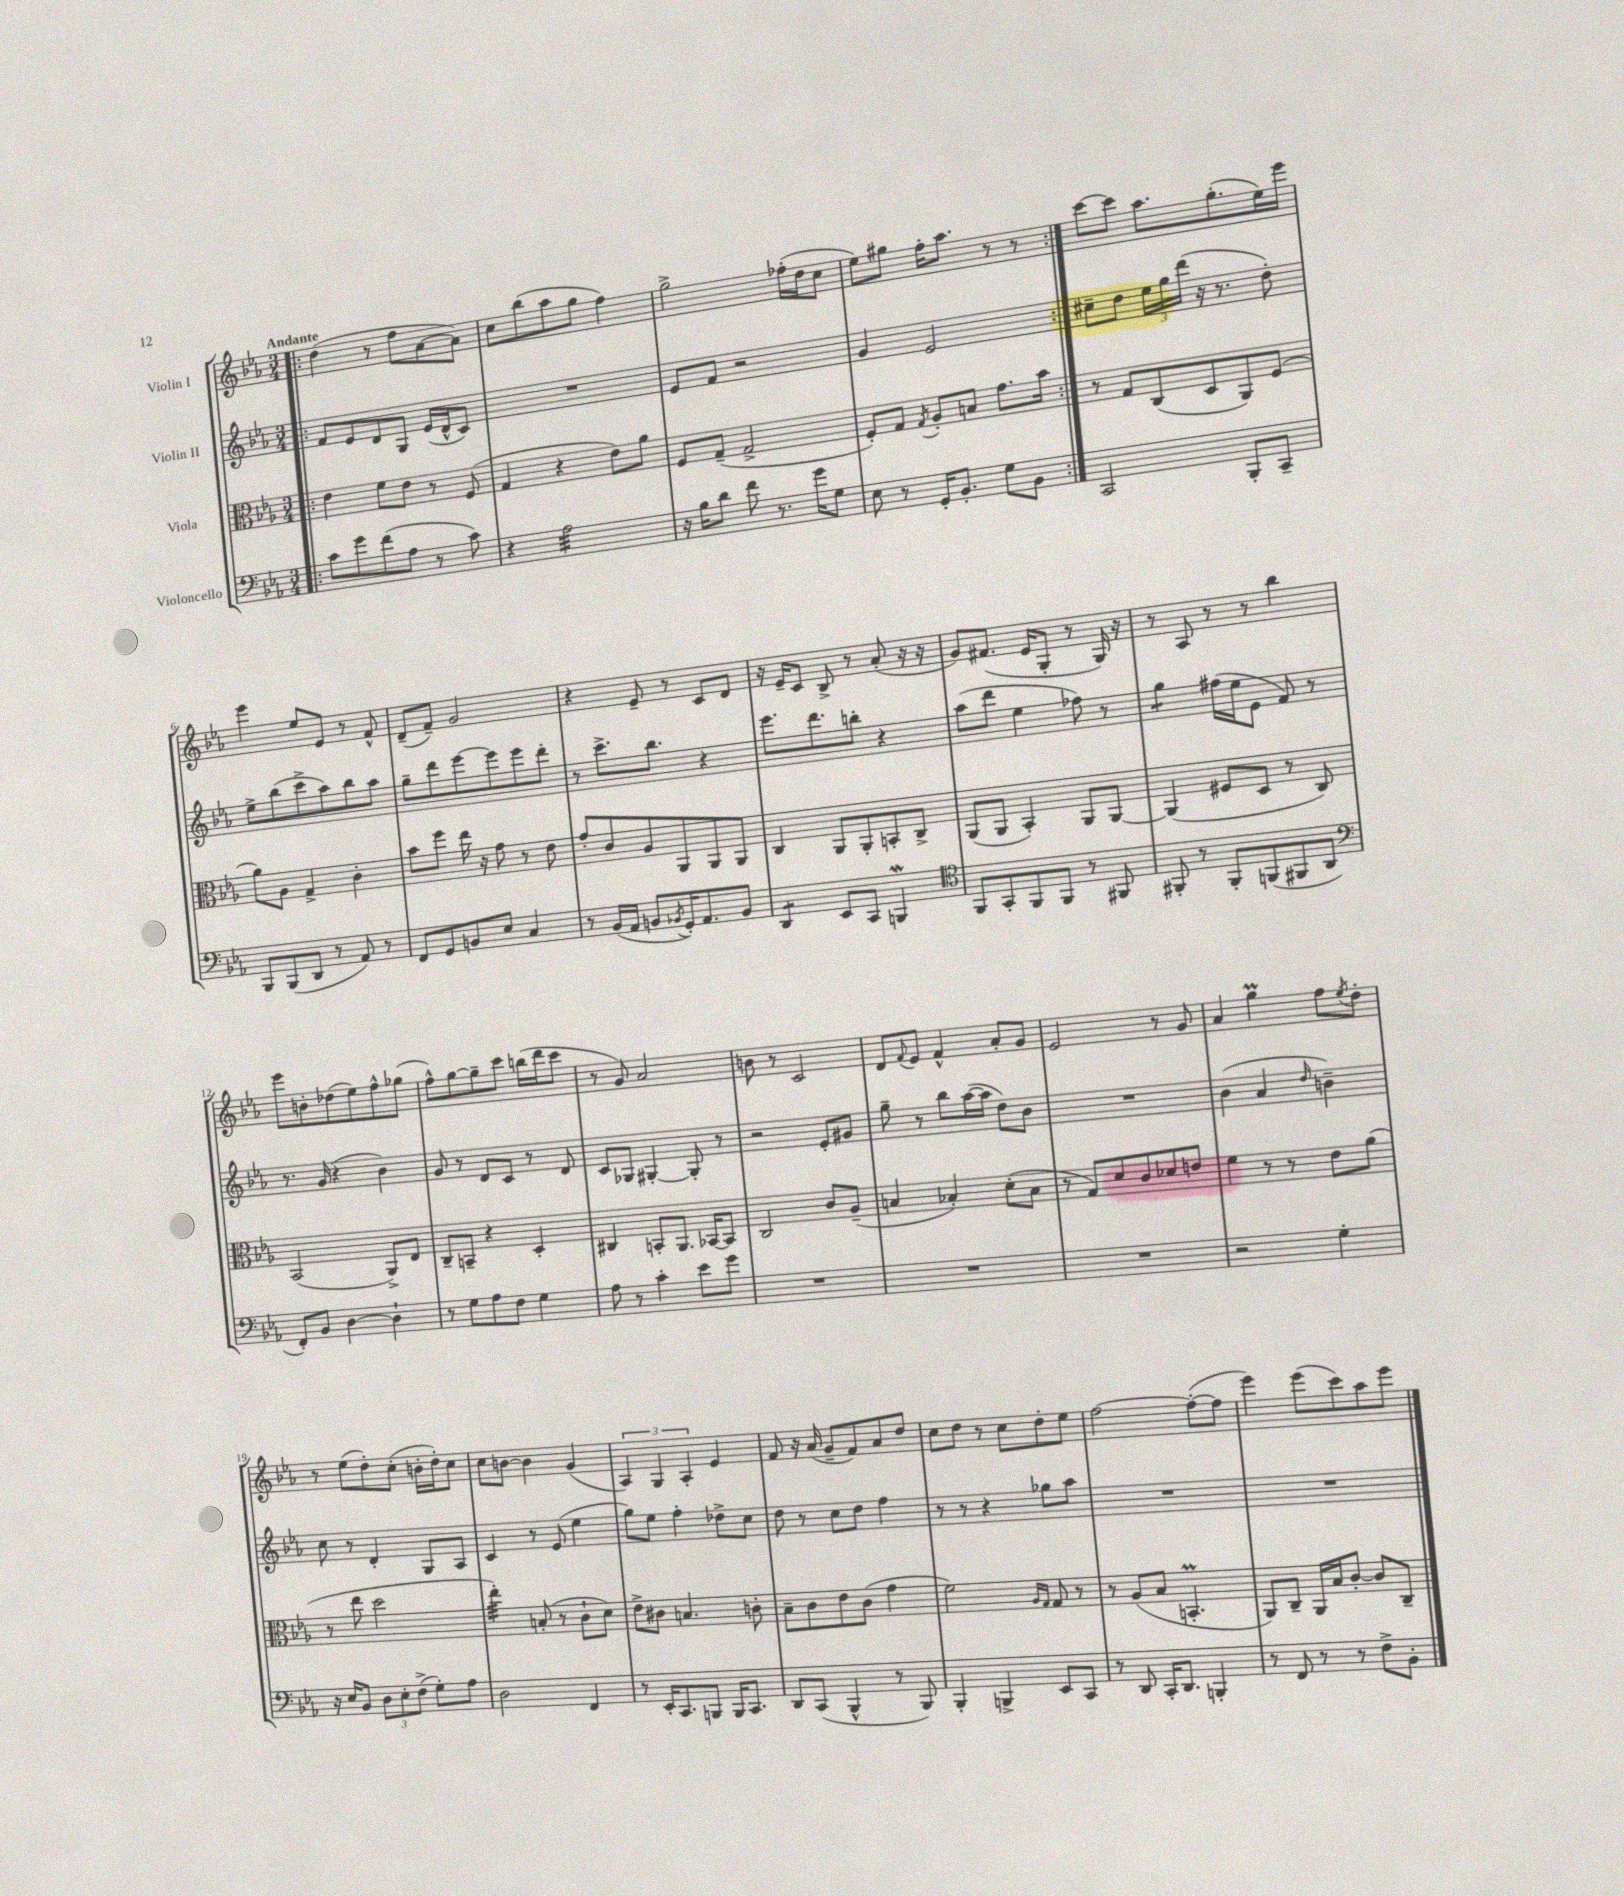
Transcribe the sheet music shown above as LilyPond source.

<<
\new StaffGroup <<
\new Staff = "s0" \with { instrumentName = "Violin I" } {
    \clef treble \key ees \major \numericTimeSignature \time 3/4 \tempo "Andante"
    \repeat volta 2 { \bar ".|:" d''4( r8 f''8 aes'8~ aes'8) |
    c''8 bes''8( aes''8 g''8 f''4) |
    g''2-> fes''16-.( d''16 c''8 |
    ees''8) gis''8 f''16-. aes''8. r8 r8 | }
    c'''8~ c'''8 aes''8. g''8.-.( ees''16) ees'''16 |
    ees'''4 ees''8 ees'8 r8 f'8-^ |
    d'8--( f'8--) g'2 |
    r4 ees'8-- r8 c'8 d'8 |
    r16 ees'16-- c'8 bes8-> r8 aes'8-.( r16 r16 |
    g'8) fis'8.( ees'16 g8-. r8 g16) r16 |
    r8 aes8 r8 r8 bes''4 |
    ees'''8 b'8-. des''8( ees''8) f''8-^ ges''8( |
    f''8-^) g''8~ g''8-- c'''8 b''16( d'''16 c'''8 |
    r8 g'8) aes'2 |
    b'8 r8 c'2 |
    d'8 \appoggiatura { f'8 } ees'8 f'4-^ aes'8-. g'8 |
    ees'2 r8 g'8 |
    aes'4 g''4\prall f''8 \acciaccatura { ees''8 } d''8-. |
    r8 ees''8( d''8-.) c''8-.( b'16-. d''16-.) c''8 |
    c''8 b'8~ b'4 g'4( |
    \tuplet 3/2 { aes4) g4 aes4-. } ees'4 |
    f'8 r16 aes'16( g'8-- f'8) aes'8 d''8 |
    c''8 d''8 r8 c''8 d''8-. ees''8 |
    f''2~ f''8~-.( f''8 |
    ees'''4) ees'''8( c'''8) aes''8 ees'''8 \bar "|." |
}
\new Staff = "s1" \with { instrumentName = "Violin II" } {
    \clef treble \key ees \major \numericTimeSignature \time 3/4
    \repeat volta 2 { \bar ".|:" f'8 ees'8 d'8 g8 ees'16( d'16-^ c'8) |
    R2. |
    ees'8 f'8 r2 |
    g'4 ees'2 | }
    cis''8-- d''8 \tuplet 3/2 { ees''16 g''16 d'''16( } r16 r8. d''8-.) |
    ees''8-> bes''8( c'''8-> aes''8) bes''8 aes''8 |
    g''8-- d'''8 ees'''8~ ees'''8 ees'''8 d'''8-. |
    r8 c'''8.-> bes''8. r4 |
    ees'''8. d'''8. b''8-. r4 |
    aes''8( d'''8 ees''4 fes''8) r8 |
    g''4:8 fis''16( ees''16 ees'8 f'8) r8 |
    r8. g'16( r4 bes'4) |
    g'8 r8 d'8 c'8 r8 d'8 |
    c'8 ges8 gis4~-. gis8-. r8 |
    r2 ees'8-. gis'8 |
    g''8-- r8 bes''8 aes''16~( aes''16 d''8) bes'8 |
    R2. |
    bes'4( aes'4 \grace { d''16 } b'4--) |
    c''8 r8 d'4-. g8 aes8 |
    c'4 r8 ees'8( ees''4 |
    g''8) ees''8 f''4-. des''8-> c''8 |
    d''8 r8 c''8 d''8 f''4 |
    r8 r8 r4 ges''8 aes''8 |
    R2. |
    R2. \bar "|." |
}
\new Staff = "s2" \with { instrumentName = "Viola" } {
    \clef alto \key ees \major \numericTimeSignature \time 3/4
    \repeat volta 2 { \bar ".|:" ees'4 f'8 ees'8 r8 f8( |
    g4 r4 ees'8) aes'8 |
    f8 g8--( g2-> |
    f8-.) g8 \acciaccatura { g8 } aes8-. b8 g'8. bes'16 | }
    r8 g8 c8( d8 aes,8) f8( |
    aes'8) aes8 g4-> c'4-. |
    bes'8 f''8 ees''16 r16 g'8 r8 ees'8 |
    g'8-. c'8 aes8 aes,8 aes,8 aes,8 |
    c4 aes,8 aes,8-. b,8-. c8-> |
    aes,8( aes,8 bes,4-.) aes,8 aes,8~ |
    aes,4( fis8 d8 r8 c8) |
    bes,2( aes,8->) ees8 |
    c8-- b,8-- r4 d4-. |
    cis4 b,8-. aes,8. bes,16~ bes,8 |
    c2 c'8 aes8--( |
    b4 bes4-.) d'8-.( bes8 |
    r8 g8) d'8 c'8 des'8 e'8 |
    f'4 r8 r8 ees'8 aes'8( |
    r8 ees''8 d''2 |
    ees''4:32-.) b8-.( r8 c'8-! d'8) |
    ees'8-> cis'8 b4. c'8-. |
    bes8-- c'8 ees'8 c'8( g'4 |
    f'2) \grace { aes16 g16 } g8 r8 |
    r8 aes8( bes8 b,4.-.\prall |
    aes,8) c8-- aes,16 bes16 c'8~-. c'8 c8-- \bar "|." |
}
\new Staff = "s3" \with { instrumentName = "Violoncello" } {
    \clef bass \key ees \major \numericTimeSignature \time 3/4
    \repeat volta 2 { \bar ".|:" c'8 g'8 f'8( aes8 r8 c'8) |
    r4 aes2:32 |
    r16 bes16 d'8 f'8 r8. g'16 g8 |
    ees8 r8 g,16-. bes,8.-. g8 bes,8 | }
    c,2 bes,,8-. c,8-- |
    bes,,8 bes,,8( d,8 r8 aes,8) r8 |
    f,8 g,8 b,8 ees8 c4 |
    r8 bes,16( aes,16 b,8 \acciaccatura { bes,8 } g,16-.) aes,8. bes,8 |
    d,4:8 ees,8 c,8 b,,4\mordent |
    \clef tenor f,8 g,8-. f,8 f,8 r8 fis,8 |
    fis,8-. r8 fis,8-. f,8( fis,8 aes,8 |
    \clef bass f,8-.) bes,8 d4~ d4-! |
    r8 g8 aes8 f8 g4 |
    aes8 r8 c'4-. ees'8 g'8 |
    R2. |
    R2. |
    R2. |
    r2 g4-. |
    r16 ees16 bes,8 \tuplet 3/2 { d8 ees8-. f8->( } g8-.) aes8 |
    d2 f,4 |
    r8 ees,16-. c,8. b,,8 b,,16 c,8. |
    d,8 c,8( bes,,4-^ r8 bes,,8) |
    bes,,4-. b,,4-> ees,8 c,8 |
    r8 d,8 c,16-. d,8. b,,4-. |
    r8 f,8 r8 r8 f8-> bes,8-. \bar "|." |
}
>>
>>
